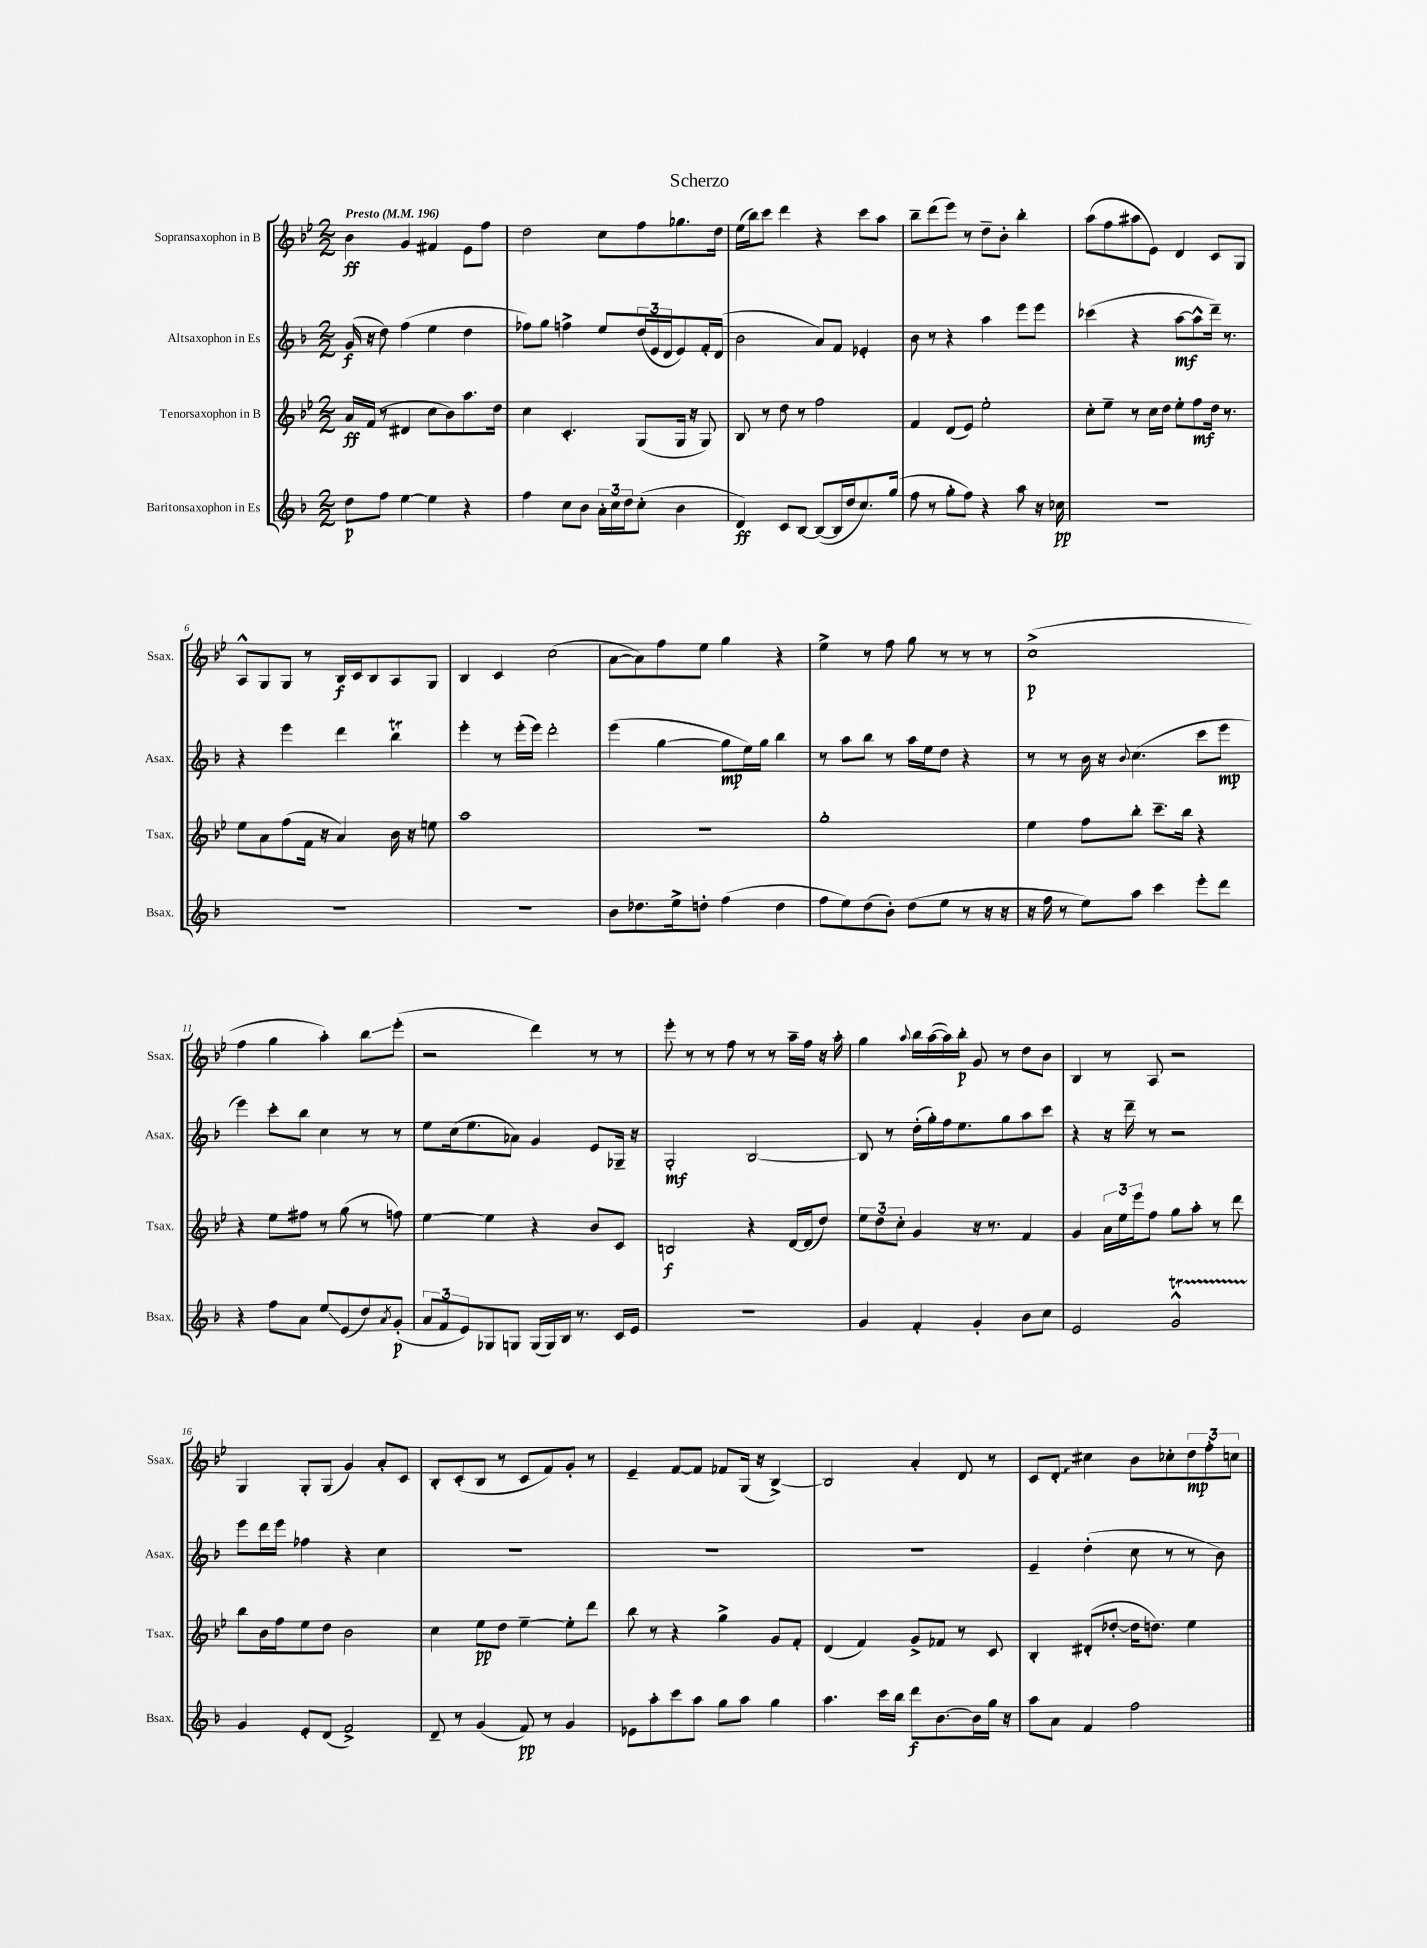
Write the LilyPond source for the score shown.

\header { title = "Scherzo" }
<<
\new StaffGroup <<
\new Staff = "s0" \with { instrumentName = "Sopransaxophon in B" shortInstrumentName = "Ssax." } {
    \clef treble \key bes \major \numericTimeSignature \time 2/2 \tempo "Presto" 4 = 196
    bes'4\ff g'4 fis'4 ees'8 f''8 |
    d''2 c''8 f''8 ges''8. d''16 |
    ees''16( bes''16) c'''8 d'''4 r4 c'''8 a''8 |
    bes''8-- d'''8( ees'''8) r8 d''8-- bes'8-. bes''4-. |
    a''8( f''8 ais''8 ees'8) d'4 c'8 g8 |
    a8-^ g8 g8 r8 bes16\f c'16 bes8 a8 g8 |
    bes4 c'4 c''2( |
    a'8~ a'8) f''8 ees''8 g''4 r4 |
    ees''4-> r8 f''8 g''8 r8 r8 r8 |
    c''1->\p( |
    f''4 g''4 a''4-.) bes''8\glissando ees'''8-.( |
    r2 d'''4) r8 r8 |
    ees'''8-. r8 r8 f''8 r8 r8 a''16-- f''16 r16 a''16-. |
    g''4 \appoggiatura { a''8 } bes''16 a''16~( a''16) bes''16-.\p g'8 r8 d''8 bes'8 |
    bes4 r8 a8 r2 |
    g4 g8-. g8( g'4) a'8-. c'8 |
    bes8-. c'8-.( bes8 r8 c'8 f'8) g'8-. r8 |
    ees'4-- f'8~ f'8 fes'8 g16( r16 bes4~->) |
    bes2 a'4-. d'8 r8 |
    c'8 \once \override Glissando.style = #'zigzag d'8-.\glissando cis''4 bes'8 ces''8-. \tuplet 3/2 { d''8\mp f''8-. c''8 } \bar "|." |
}
\new Staff = "s1" \with { instrumentName = "Altsaxophon in Es" shortInstrumentName = "Asax." } {
    \clef treble \key f \major \numericTimeSignature \time 2/2
    g'16\f( r16 d''8) f''4( e''4 d''4 |
    fes''8) g''8 f''4-> e''8 \tuplet 3/2 { d''16( e'16 d'16 } e'8) f'16-. d'16( |
    bes'2 a'8) f'8 ees'4-. |
    bes'8 r8 r4 a''4 e'''8 e'''8 |
    ces'''4( r4 a''8~\mf a''8-^ d'''16--) r8. |
    r4 e'''4 d'''4 bes''4\trill |
    e'''4-. r8 e'''16-.( e'''16) d'''2-. |
    e'''4( g''4~ g''8\mp e''16) g''16 bes''4 |
    r8 a''8 bes''8 r8 a''16 e''16 d''8 r4 |
    r8 r8 bes'16 r16 \appoggiatura { bes'8 } c''4.( c'''8 e'''8\mp |
    e'''4) c'''8-. bes''8 c''4 r8 r8 |
    e''8 c''16( e''8. aes'8) g'4 e'8 ges16-- r16 |
    g2-.\mf bes2~ |
    bes8 r8 d''16-.( g''16-.) f''16 e''8. g''8 a''8 c'''8 |
    r4 r16 d'''16-- r8 r2 |
    e'''8 d'''16 e'''16 fes''4 r4 c''4 |
    R1 |
    R1 |
    R1 |
    e'4-- d''4-.( c''8 r8 r8 bes'8) \bar "|." |
}
\new Staff = "s2" \with { instrumentName = "Tenorsaxophon in B" shortInstrumentName = "Tsax." } {
    \clef treble \key bes \major \numericTimeSignature \time 2/2
    a'16\ff f'16( r8 dis'4 c''8 bes'8) a''8. d''16 |
    c''4 c'4.-. g8( g16 r16 g8) |
    bes8 r8 d''8 r8 f''2 |
    f'4 d'8( ees'8) ees''2-. |
    c''8-. ees''8-- r8 c''16 d''16 ees''8-. f''8\mf d''16 r8. |
    ees''8 a'8 f''8( f'16 r16 a'4) bes'16 r16 e''8 |
    a''1 |
    r1 |
    g''1-. |
    ees''4 f''8 bes''8-. c'''8.-- bes''16 r4 |
    r4 ees''8 fis''8 r8 g''8( r8 f''8) |
    ees''4~ ees''4 r4 bes'8 c'8 |
    b2\f r4 d'16~ d'16( d''8) |
    \tuplet 3/2 { ees''8 d''8 c''8-. } g'4 r16 r8. f'4 |
    g'4 \tuplet 3/2 { a'16 ees''16 ees'''16 } f''8 g''8 a''8-. r8 d'''8 |
    bes''8 bes'16 f''16 ees''8 d''8 bes'2 |
    c''4 ees''8\pp d''8 ees''4~-- ees''8-. d'''8 |
    bes''8 r8 r4 g''4-> g'8 f'8-. |
    d'4( f'4) g'8-> fes'8 r8 c'8 |
    bes4-. dis'8-.( des''8~-. des''16 d''8.) ees''4 \bar "|." |
}
\new Staff = "s3" \with { instrumentName = "Baritonsaxophon in Es" shortInstrumentName = "Bsax." } {
    \clef treble \key f \major \numericTimeSignature \time 2/2
    d''8\p f''8 e''4~ e''4 r4 |
    f''4 c''8 bes'8 \tuplet 3/2 { a'16-. c''16 d''16 } c''8-.( bes'4 |
    d'4\ff) c'8 bes8~ bes8~( bes16 d''16 c''8.) g''16( |
    f''8 r8 g''8-. f''8) r4 a''8 r16 ces''16\pp |
    R1 |
    R1 |
    R1 |
    bes'8 des''8. e''16-> d''8-. f''4( d''4 |
    f''8 e''8) d''8( bes'8-.) d''8( e''8 r8 r16 r16 |
    r16 f''16 r8 e''8) a''8 c'''4 e'''8-. d'''8 |
    r4 f''8 a'8 e''8\glissando e'8( d''8) \acciaccatura { a'8 } g'8-.\p( |
    \tuplet 3/2 { a'8 f'8 e'8) } ges8 g8 g16( g16) bes16 r8. c'16 e'16 |
    R1 |
    g'4 f'4-. g'4-. bes'8 c''8 |
    e'2 g'2-^\startTrillSpan |
    g'4\stopTrillSpan e'8-. d'8( f'2->) |
    d'8-- r8 g'4( f'8\pp) r8 g'4 |
    ees'8 a''8-. c'''8 a''8 g''8 a''8 g''4 |
    a''4. c'''16 bes''16 d'''8\f bes'8.~ bes'16 g''16 r16 |
    a''8 a'8 f'4 f''2 \bar "|." |
}
>>
>>
